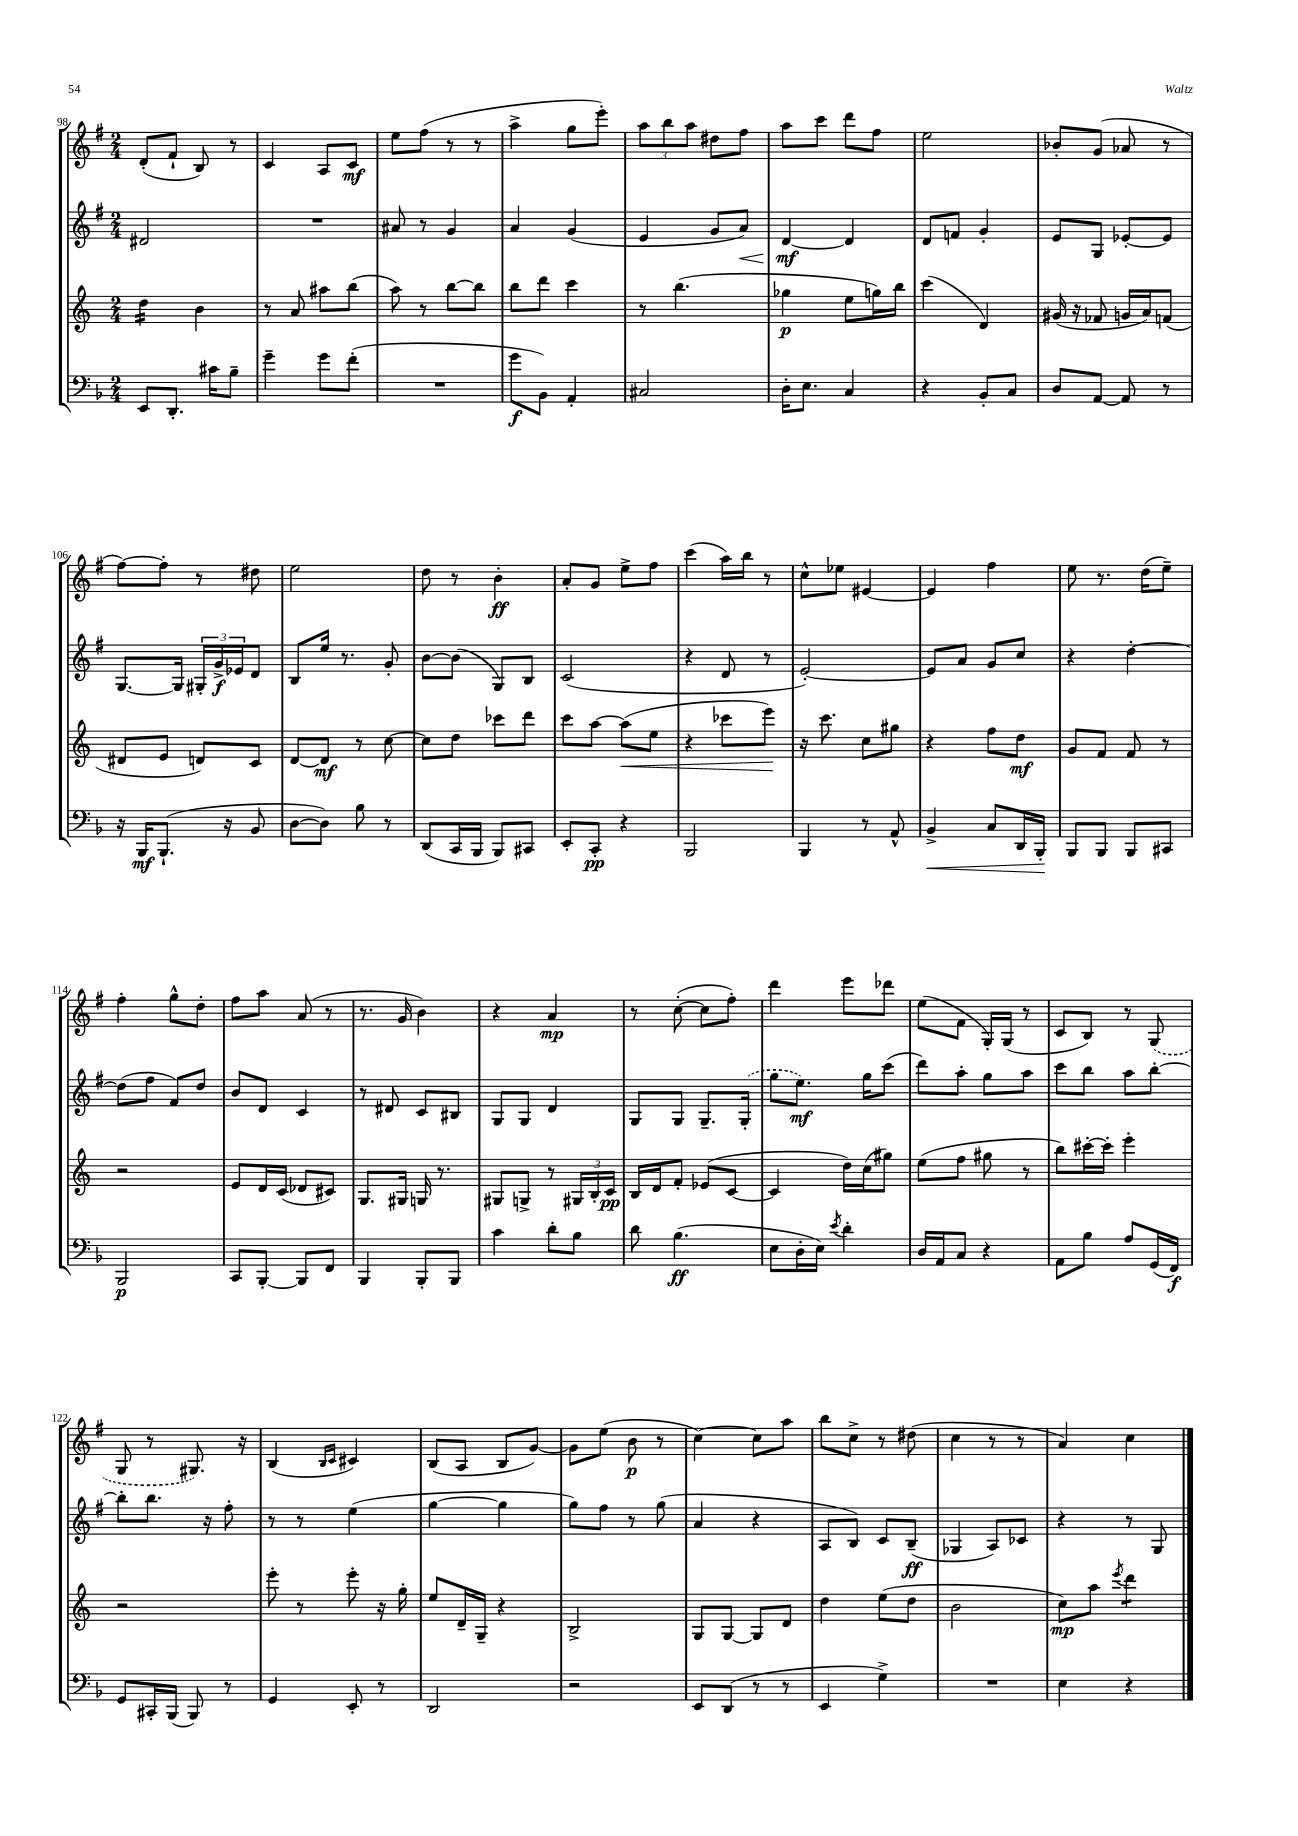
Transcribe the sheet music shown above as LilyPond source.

<<
\new StaffGroup <<
\new Staff = "s0" {
    \clef treble \key g \major \numericTimeSignature \time 2/4
    d'8-.( fis'8-! b8) r8 |
    c'4 a8 c'8\mf |
    e''8 fis''8( r8 r8 |
    a''4-> g''8 e'''8-.) |
    \tuplet 3/2 { a''8 b''8 a''8 } dis''8 fis''8 |
    a''8 c'''8 d'''8 fis''8 |
    e''2 |
    bes'8-. g'8( aes'8 r8 |
    fis''8~) fis''8-. r8 dis''8 |
    e''2 |
    d''8 r8 b'4-.\ff |
    a'8-. g'8 e''8-> fis''8 |
    c'''4( a''16) b''16 r8 |
    c''8-^ ees''8 eis'4~ |
    eis'4 fis''4 |
    e''8 r8. d''16( e''8--) |
    fis''4-. g''8-^ d''8-. |
    fis''8 a''8 a'8( r8 |
    r8. g'16 b'4) |
    r4 a'4\mp |
    r8 c''8~-.( c''8 fis''8-.) |
    d'''4 e'''8 des'''8 |
    e''8( fis'8 g16-.) g16( r8 |
    c'8 b8) r8 \once \slurDashed g8( |
    g8 r8 gis8.) r16 |
    b4( \grace { b16 c'16 } cis'4) |
    b8( a8 b8 g'8~) |
    g'8 e''8( b'8\p r8 |
    c''4~) c''8 a''8 |
    b''8 c''8-> r8 dis''8( |
    c''4 r8 r8 |
    a'4) c''4 \bar "|." |
}
\new Staff = "s1" {
    \clef treble \key g \major \numericTimeSignature \time 2/4
    dis'2 |
    R2 |
    ais'8 r8 g'4 |
    a'4 g'4( |
    e'4 g'8 a'8\<) |
    d'4~\mf\! d'4 |
    d'8 f'8 g'4-. |
    e'8 g8 ees'8~-. ees'8 |
    g8.~ g16 \tuplet 3/2 { gis16-. g'16->\f ees'16 } d'8 |
    b8 e''16 r8. g'8-. |
    b'8~ b'8( g8) b8 |
    c'2( |
    r4 d'8 r8 |
    e'2~-.) |
    e'8 a'8 g'8 c''8 |
    r4 d''4~-. |
    d''8( fis''8 fis'8) d''8 |
    b'8 d'8 c'4 |
    r8 dis'8 c'8 bis8 |
    g8 g8 d'4 |
    g8 g8 g8.-- \once \slurDashed g16-.( |
    g''8 e''8.\mf) g''16 c'''8( |
    d'''8) a''8-. g''8 a''8 |
    c'''8 b''8 a''8 b''8~-. |
    b''8-. b''8. r16 fis''8-. |
    r8 r8 e''4( |
    g''4~ g''4 |
    g''8) fis''8 r8 g''8( |
    a'4 r4 |
    a8 b8) c'8 b8--\ff( |
    ges4 a8) ces'8 |
    r4 r8 g8 \bar "|." |
}
\new Staff = "s2" {
    \clef treble \key c \major \numericTimeSignature \time 2/4
    d''4:16 b'4 |
    r8 a'8 ais''8 b''8( |
    a''8) r8 b''8~ b''8 |
    b''8 d'''8 c'''4 |
    r8 b''4.( |
    ges''4\p e''8 g''16) b''16 |
    c'''4( d'4) |
    gis'16( r16 fes'8 g'16 a'16) f'8( |
    dis'8 e'8 d'8) c'8 |
    d'8~ d'8\mf r8 c''8~ |
    c''8 d''8 ces'''8 d'''8 |
    c'''8 a''8~ a''8\<( e''8 |
    r4 ces'''8 e'''8\!) |
    r16 c'''8. c''8 gis''8 |
    r4 f''8 d''8\mf |
    g'8 f'8 f'8 r8 |
    r2 |
    e'8 d'16 c'16( des'8 cis'8) |
    g8. gis16 g16 r8. |
    gis8 g8-> r8 \tuplet 3/2 { gis16 b16-. c'16\pp } |
    b16 d'16 f'8-. ees'8( c'8~ |
    c'4 d''16) c''16( gis''8) |
    e''8( f''8 gis''8 r8 |
    b''8) cis'''16~-. cis'''16-. e'''4-. |
    r2 |
    e'''8-. r8 e'''8-. r16 g''16-. |
    e''8 d'16-- g16-- r4 |
    b2-> |
    g8 g8~ g8 d'8 |
    d''4 e''8( d''8 |
    b'2 |
    c''8\mp) a''8 \acciaccatura { e'''8 } d'''4:8 \bar "|." |
}
\new Staff = "s3" {
    \clef bass \key f \major \numericTimeSignature \time 2/4
    e,8 d,8.-. cis'16 bes8-- |
    g'4-- g'8 f'8-.( |
    R2 |
    g'8\f bes,8) a,4-. |
    cis2 |
    d16-. e8. c4 |
    r4 bes,8-. c8 |
    d8 a,8~ a,8 r8 |
    r16 bes,,16\mf bes,,8.-!( r16 bes,8 |
    d8~ d8) bes8 r8 |
    d,8( c,16 bes,,16 bes,,8) cis,8 |
    e,8-. c,8-.\pp r4 |
    bes,,2 |
    bes,,4 r8 a,8-^ |
    bes,4->\< c8 d,16 bes,,16-.\! |
    bes,,8 bes,,8 bes,,8 cis,8 |
    bes,,2\p |
    c,8 bes,,8~-. bes,,8 f,8 |
    bes,,4 bes,,8-. bes,,8 |
    c'4 d'8-. bes8 |
    d'8 bes4.\ff( |
    e8 d16-. e16) \acciaccatura { e'8 } d'4-. |
    d16 a,16 c8 r4 |
    a,8 bes8 a8 g,16( f,16\f) |
    g,8 cis,16-. bes,,16( bes,,8) r8 |
    g,4 e,8-. r8 |
    d,2 |
    r2 |
    e,8 d,8( r8 r8 |
    e,4 g4->) |
    R2 |
    e4 r4 \bar "|." |
}
>>
>>
\layout { \context { \Score currentBarNumber = #98 } }
